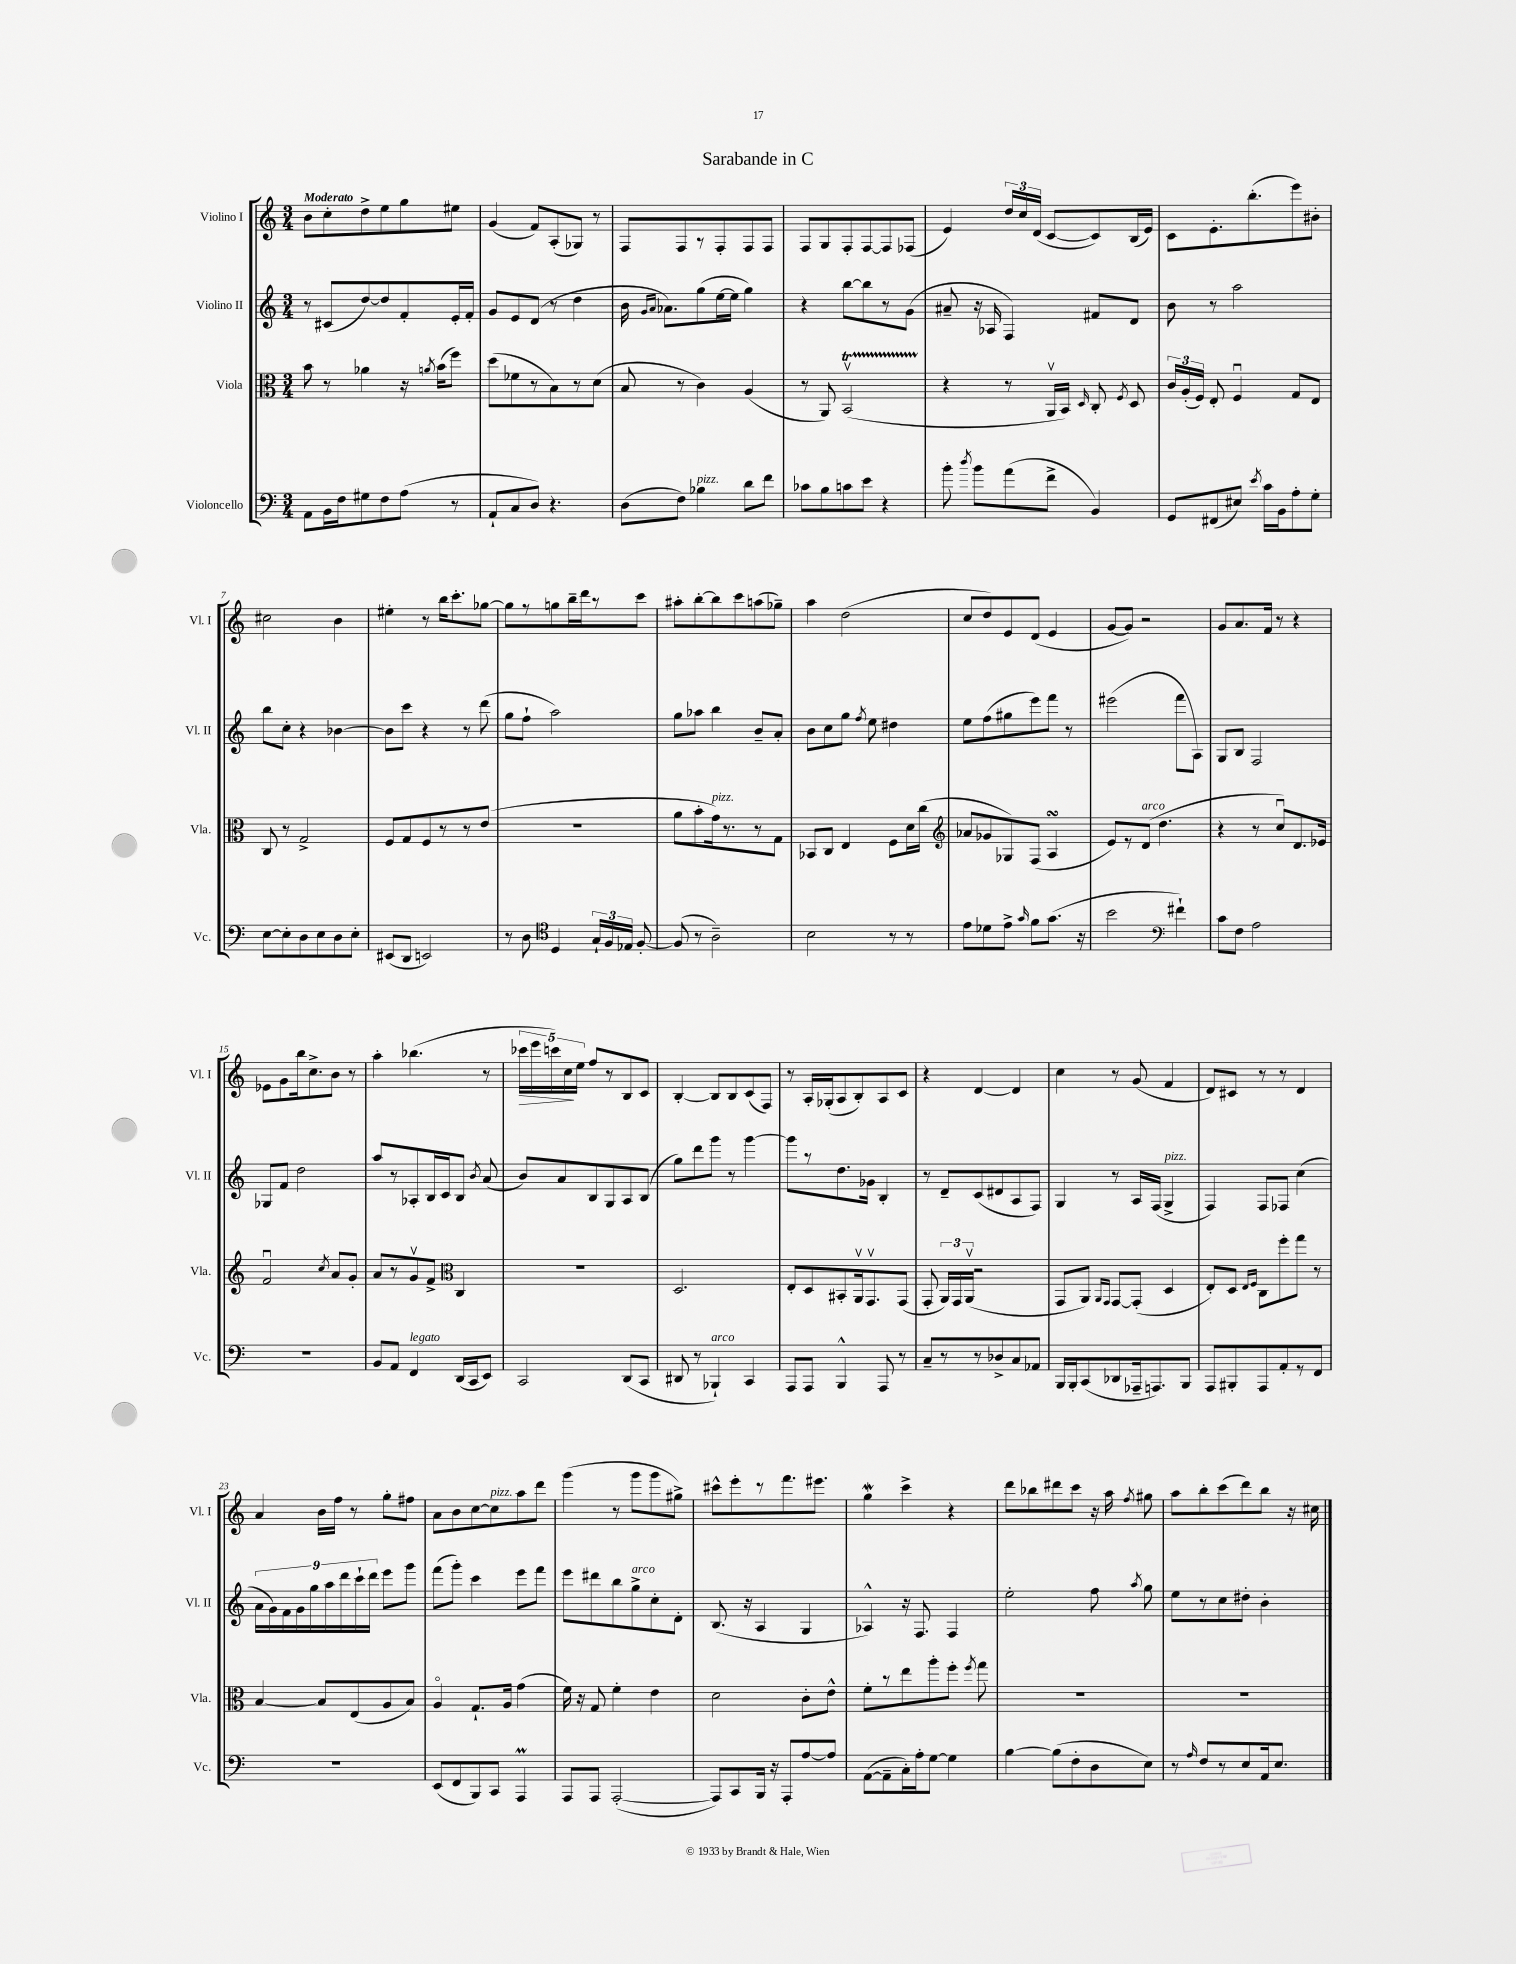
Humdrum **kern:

**kern	**kern	**kern	**kern	**dynam
*part4	*part3	*part2	*part1	*part1
*staff4	*staff3	*staff2	*staff1	*staff1
*I"Violoncello	*I"Viola	*I"Violino II	*I"Violino I	*
*I'Vc.	*I'Vla.	*I'Vl. II	*I'Vl. I	*
*clefF4	*clefC3	*clefG2	*clefG2	*
*k[]	*k[]	*k[]	*k[]	*
*M3/4	*M3/4	*M3/4	*M3/4	*
=1	=1	=1	=1	=1
!	!	!	!LO:TX:a:B:t=Moderato	!
8AA\L	8b\	8r	8b\L	.
16BB\L	8r	(8c#X/L	8cc'\	.
16F\J	.	.	.	.
8G#X\	4a-X\	[8dd/)	8dd^\	.
8F\	.	8dd/]	8ee\	.
(8A\J	16r	8f'/	8gg\	.
.	8qan/	.	.	.
.	(16b\KL	.	.	.
8r	8ff\J)	16e'/L	8ee#X\J	.
.	.	16f'/JJ	.	.
=2	=2	=2	=2	=2
8AA`/L	(8dd\L	8g/L	(4g/	.
8C/	8f-X\	8e/	.	.
8D/J)	8r	(8d/J	8f/L)	.
4.r	8B\)	8r	(8A'/	.
.	8r	4dd\	8G-X/J)	.
.	(8d\J	.	8r	.
=3	=3	=3	=3	=3
(8D\L	8B/	16b\	8F/L	.
.	.	16qqg/LL	.	.
.	.	16qqa/JJ	.	.
.	.	8.a-X\L)	.	.
8F\J)	8r	.	8F/	.
!LO:TX:a:i:t=pizz.	!	!	!	!
4B-X\	4c\)	(8gg\	8r	.
.	.	[16ee\L	8F'/	.
.	.	16ee\JJ]	.	.
8d\L	(4A/	4gg\)	8F/	.
8f\J	.	.	8F/J	.
=4	=4	=4	=4	=4
8c-X\L	8r	4r	8F/L	.
8B\	8AA/)	.	8G/	.
8cn\	(2BBtv/	[8bb\L	8F'/	.
8e\J	.	8bb\]	[8F/	.
4r	.	8r	8F/]	.
.	.	(8g\J	(8F-X/J	.
=5	=5	=5	=5	=5
8b'\	4r	8a#X~/	4e/)	.
8qdd/	.	.	.	.
8b\L	.	16r	.	.
.	.	16A-X/	.	.
(8a\	8r	4F/)	24dd/LL	.
.	.	.	24cc/	.
.	.	.	(24d/JJ	.
8f^\J	16AAv/LL	.	[8c/L	.
.	16BB/JJ)	.	.	.
.	16qqD/	.	.	.
4BB/)	8C'/	8f#X/L	8c/])	.
.	8qF/	.	.	.
.	8D/	8d/J	(16B/L	.
.	.	.	16e/JJ)	.
=6	=6	=6	=6	=6
8GG/L	24c/LL	8b\	8c\L	.
.	(24A'/	.	.	.
.	24F/JJ)	.	.	.
(8FF#X/	8E'/	8r	8.e'\	.
8E#X/J)	4Fu/	2aa\	.	.
.	.	.	(8.bb'\	.
8qe/	.	.	.	.
16c\LL	.	.	.	.
16BB\J	.	.	.	.
8A'\	8G/L	.	8eee\)	.
8G'\J	8E/J	.	8b#X'\J	.
!!LO:LB:g=z
=7	=7	=7	=7	=7
[8E\L	8C/	8bb\L	2cc#X\	.
8E'\]	8r	8cc'\J	.	.
8D\	2G^/	4r	.	.
8E\	.	.	.	.
8D\	.	[4b-X\	4b\	.
8E'\J	.	.	.	.
=8	=8	=8	=8	=8
(8EE#X/L	8F/L	8b-\L]	4ee#X'\	.
8DD/J	8G/	8ccc\J	.	.
2EEn/)	8F/	4r	8r	.
.	8r	.	16bb\KL	.
.	.	.	8.ccc'\	.
.	8r	8r	.	.
.	(8e/J	(8ddd\	[8gg-X\J	.
=9	=9	=9	=9	=9
8r	2.r	8gg\L	8gg-\L]	.
8D\	.	8ff`\J	8r	.
*clefC4	*	*	*	*
4D/	.	2aa\)	8ggn\	.
.	.	.	16bb~\L	.
.	.	.	16ddd\J	.
24G`/LL	.	.	8r	.
24F/	.	.	.	.
24E-X/JJ	.	.	.	.
[8F'/	.	.	8ccc\J	.
=10	=10	=10	=10	=10
(8F/]	8a\L	8gg\L	8aa#X'\L	.
8r	8b'\	8aa-X\J	[8bb'\	.
!	!LO:TX:a:i:t=pizz.	!	!	!
2A~\)	16g\k)	4bb\	8bb\]	.
.	8.r	.	.	.
.	.	.	8ccc\	.
.	8r	8b~/L	(8aan\	.
.	8G\J	8a'/J	8gg-X~\J)	.
=11	=11	=11	=11	=11
2B\	8BB-X/L	8b\L	4aa\	.
.	8C/J	8cc\	.	.
.	4E/	8gg\J	(2dd\	.
.	.	8qff/	.	.
.	.	8ee\	.	.
8r	8F\L	4dd#X\	.	.
8r	16d\L	.	.	.
.	(16cc\JJ	.	.	.
=12	=12	=12	=12	=12
*	*clefG2	*	*	*
8e\L	8a-X/L	8ee\L	8cc/L	.
8d-X\	8g-X/	(8ff\	8dd/)	.
8e^\J	8G-X/)	8gg#X\	8e/	.
16qqg/	.	.	.	.
8f\L	(8F/J	8eee\)	(8d/J	.
(8.g\J	4AsSSS/	8fff\J	4e/	.
.	.	8r	.	.
16r	.	.	.	.
=13	=13	=13	=13	=13
2b\	8e/L)	(2eee#X\	[8g/L	.
.	8r	.	8g/J])	.
!	!LO:TX:a:i:t=arco	!	!	!
.	(8d/J	.	2r	.
.	4.dd\	.	.	.
*clefF4	*	*	*	*
4f#X`\)	.	8fff\L	.	.
.	.	8A\J)	.	.
=14	=14	=14	=14	=14
8c\L	4r	8G/L	8g/L	.
8F\J	.	8B/J	8.a/	.
2A\	8r	2F/	.	.
.	.	.	16f/Jk	.
.	8ccu/L)	.	8r	.
.	8.d/	.	4r	.
.	16e-X/Jk	.	.	.
!!LO:LB:g=z
=15	=15	=15	=15	=15
2.r	2fu/	8G-X/L	8e-X\L	.
.	.	8f/J	8g\	.
.	.	2dd\	16bb\k	.
.	.	.	8.cc^\	.
.	8qcc/	.	.	.
.	8a/L	.	8b\J	.
.	8g'/J	.	8r	.
=16	=16	=16	=16	=16
8BB/L	8a/L	8aa/L	4aa'\	.
8AA/J	8r	8r	.	.
!LO:TX:a:i:t=legato	!	!	!	!
4FF/	8gv/	8A-X'/	(4.bb-X\	.
.	8f^/J	16B/L	.	.
.	.	16c/J	.	.
*	*clefC3	*	*	*
(16DD/LL	4C/	8B/J	.	.
16CC/J	.	.	.	.
.	.	8qb/	.	.
8EE/J)	.	(8a/	8r	.
=17	=17	=17	=17	=17
!	!	!	!	!LO:HP:b
2CC/	2.r	8b/L)	20ccc-X\LL	>
.	.	.	20eee\	.
.	.	.	20cccn\)	.
.	.	8a/	.	.
.	.	.	20cc\	.
.	.	.	20ee\JJ	]
.	.	8B/	8ff/L	.
.	.	8G/	8r	.
(8DD/L	.	8A/	8B/	.
8CC/J	.	(8B/J	8c/J	.
=18	=18	=18	=18	=18
8DD#X/	2.D/	8gg\L)	[4B'/	.
8r	.	8ddd\	.	.
!LO:TX:a:i:t=arco	!	!	!	!
4BBB-X`/)	.	8ggg\J	8B/L]	.
.	.	8r	8B/	.
4CC/	.	[4ggg\	(8c/	.
.	.	.	8F/J)	.
=19	=19	=19	=19	=19
8AAA/L	8E'/L	8ggg\L]	8r	.
8AAA/J	8D/	8r	16A'/LL	.
.	.	.	(16G-X'/J	.
4BBB^^/	8BB#X'/	8.dd\	8A/	.
.	16AAv/k	.	8B'/)	.
.	8.GGv/	16g-X\Jk	.	.
8AAA/	.	4B'/	8A/	.
8r	(8GG/J	.	8c/J	.
=20	=20	=20	=20	=20
8C~/L	8GG'/	8r	4r	.
8r	24AA/LL)	8d~/L	.	.
.	24GG/	.	.	.
.	(24AAv/JJ	.	.	.
8r	2r	(8c/	[4d/	.
8D-X^/	.	8d#X/	.	.
8C/	.	8A/	4d/]	.
8AA-X/J	.	8F/J)	.	.
=21	=21	=21	=21	=21
16BBB/LL	8GG/L	4G/	4cc\	.
16BBB'/J	.	.	.	.
(8CC/	8AA/J)	.	.	.
.	16qqAA/LL	.	.	.
.	16qqGG/JJ	.	.	.
8DD-X/	[8GG/L	8r	8r	.
16AAA-X~/k	(8GG'/J]	16A/LL	(8g/	.
8.AAAn/)	.	(16F/JJ	.	.
!	!	!LO:TX:a:i:t=pizz.	!	!
.	4D/	4G^/	4f/	.
8BBB/J	.	.	.	.
=22	=22	=22	=22	=22
8AAA/L	8E'/L)	4F/)	8d/L)	.
8BBB#X'/	8D/J	.	8c#X/J	.
.	16qqE/LL	.	.	.
.	16qqF/JJ	.	.	.
8AAA/	8C\L	8F/L	8r	.
8AA'/	8ff'\	8F-X/J	8r	.
8r	8gg\J	(4cc\	4d/	.
8FF/J	8r	.	.	.
!!LO:LB:g=z
=23	=23	=23	=23	=23
2.r	[4B/	18a\LL	4a/	.
.	.	18g\)	.	.
.	.	18f\	.	.
.	.	18g\	.	.
.	.	18gg\	.	.
.	8B/L]	.	16b\LL	.
.	.	18aa\	.	.
.	.	.	16ff\JJ	.
.	.	18ddd\	.	.
.	(8E/	.	8r	.
.	.	18ccc`\	.	.
.	.	18ddd\JJ	.	.
.	8A/	8eee\L	8gg'\L	.
.	8B/J)	8ggg\J	8ff#X\J	.
=24	=24	=24	=24	=24
(8EE/L	4A/	(8fff\L	8a\L	.
8FF/	.	8ggg'\J)	8b\	.
8BBB/)	8.G`/L	4ccc\	[8cc\	.
!	!	!	!LO:TX:a:i:t=pizz.	!
8CC/J	.	.	8cc\]	.
.	16A/Jk	.	.	.
4AAAM/	(4g\	8eee\L	8aa\	.
.	.	8fff\J	8ddd\J	.
=25	=25	=25	=25	=25
8AAA/L	16f\)	8eee\L	(4ggg\	.
.	16r	.	.	.
8AAA/J	8G/	8ddd#X\	.	.
([2AAA'/	4f'\	8bb\	8r	.
!	!	!LO:TX:a:i:t=arco	!	!
.	.	8gg^\	8ggg\L	.
.	4e\	8cc'\	8ggg\	.
.	.	8d'\J	8gg#X^\J)	.
=26	=26	=26	=26	=26
8AAA/L])	2d\	(8.B/	8ccc#X^^\L	.
8CC/	.	.	8eee'\	.
.	.	16r	.	.
16BBB/Jk	.	4A/	8r	.
16r	.	.	.	.
8AAA'/L	.	.	8.fff\	.
[8A/	8c'\L	4G/	.	.
.	.	.	8.eee#X\J	.
8A/J]	8e^^\J	.	.	.
=27	=27	=27	=27	=27
([8AA\L	8f'\L	4A-X^^/)	4ggW\	.
8AA~\]	8r	.	.	.
16C'\L)	8ee\	16r	4ccc^\	.
16A'\J	.	8.F/	.	.
[8G\J	8aa'\	.	.	.
4G\]	8ff'\J	4F/	4r	.
.	8qff/	.	.	.
.	8gg\	.	.	.
=28	=28	=28	=28	=28
[4B\	2.r	2ee'\	8ddd\L	.
.	.	.	8bb-X\	.
(8B\L]	.	.	8ddd#X\	.
8F'\	.	.	8ccc\J	.
8D\	.	8ff\	16r	.
.	.	.	16aa\	.
.	.	8qaa/	8qff/	.
8E\J)	.	8gg\	8gg#X\	.
=29	=29	=29	=29	=29
8r	2.r	8ee\L	8aa\L	.
16qqA/	.	.	.	.
8F/L	.	8r	8bb'\	.
8r	.	8cc\	(8ccc\	.
8E/	.	8dd#X'\J	8ddd\)	.
16AA/k	.	4b'\	8bb\J	.
8.E/J	.	.	.	.
.	.	.	16r	.
.	.	.	16cc#X\	.
==	==	==	==	==
*-	*-	*-	*-	*-
